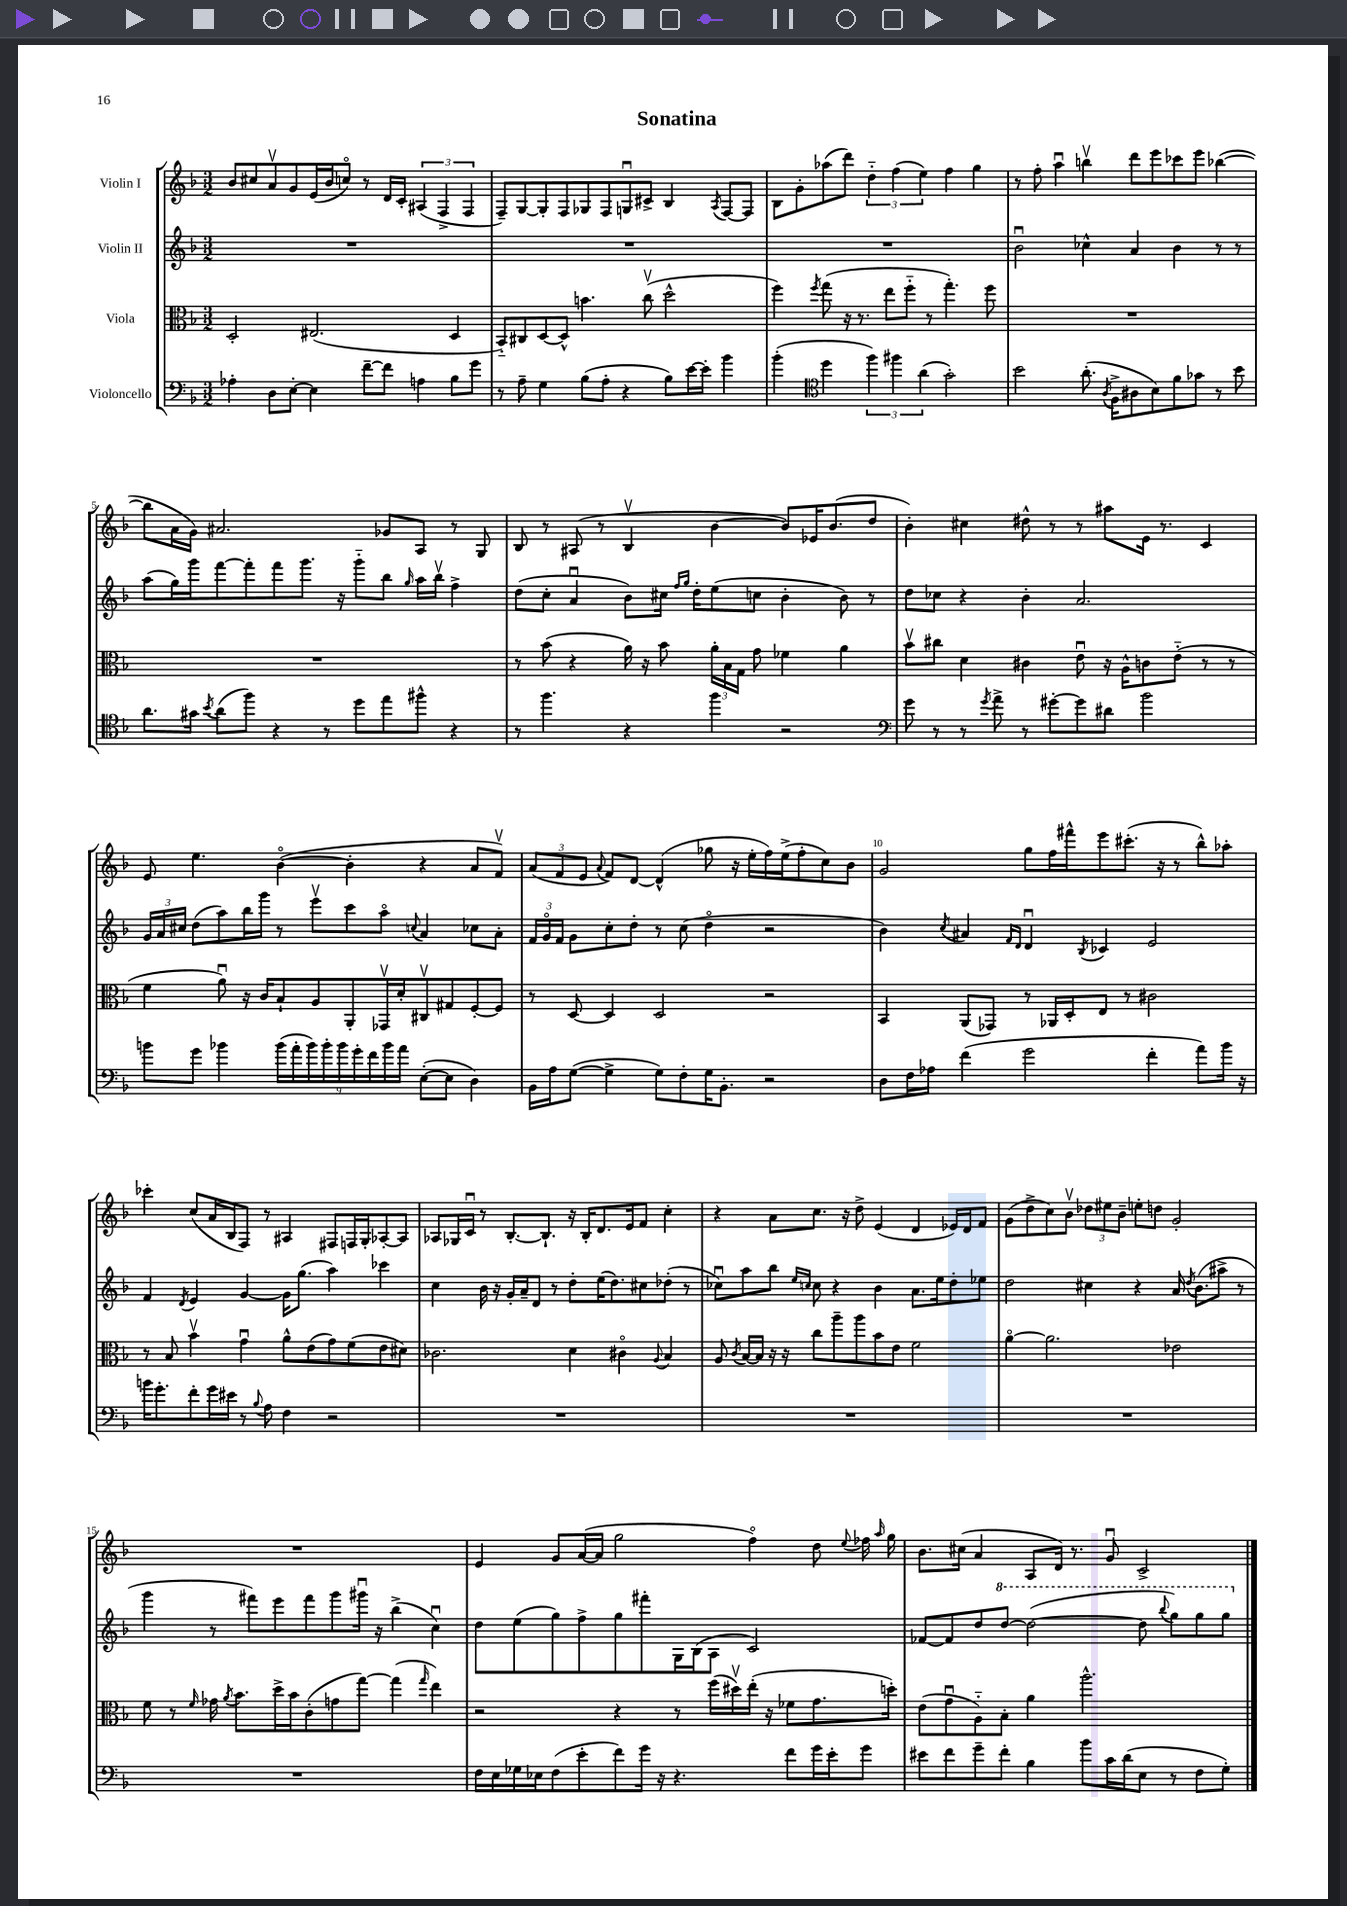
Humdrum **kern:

**kern	**kern	**kern	**kern
*staff4	*staff3	*staff2	*staff1
*clefF4	*clefC3	*clefG2	*clefG2
*k[b-]	*k[b-]	*k[b-]	*k[b-]
*M3/2	*M3/2	*M3/2	*M3/2
4A-'\	2D'/	1.r	8b-/L
.	.	.	8cc#/
8D\L	.	.	8av/
[8E'\J	.	.	8g/
4E\]	(2.E#/	.	(16e/L
.	.	.	16b-/J
.	.	.	8cco/J)
[8f~\L	.	.	8r
8f\]J	.	.	16d/LL
.	.	.	16c'/JJ
4A\	.	.	(6A#/
.	.	.	6F^/
8B-\L	4D/	.	.
.	.	.	6F/
8g\J	.	.	.
=	=	=	=
8r	8BB-'~/L)	1.r	8F~/L)
8A~\	8C#/	.	[8G/
4G\	[8D/	.	8G'/]
.	8D^^/]J	.	8F/
(8B-\L	4.b\	.	8G-/
8A'\J	.	.	8F/
4r	.	.	8Gu/
.	(8ccv\	.	8c#^/J
8B-\L)	2dd^^\	.	4B-/
[16e\L	.	.	.
16e'\]JJ	.	.	.
.	.	.	8qA/
4b-\	.	.	[8F/L
.	.	.	8F/]J
=	=	=	=
(4b-'\	4ff\)	1.r	8B-\L
.	.	.	8g'\
*clefC4	*	*	*
.	8qff/	.	.
4dd\	(8gg\	.	(8aa-\
.	16r	.	8ddd\J)
.	8.r	.	.
6ff\)	.	.	6dd'~\
.	8ee\L	.	.
6ff#\	.	.	(6ff\
.	8ff'~\J	.	.
(6a\	.	.	6ee\)
.	8r	.	.
2g'\)	4.gg'\)	.	4ff\
.	.	.	4gg\
.	8ff\	.	.
=	=	=	=
2b-\	1.r	2b-u\	8r
.	.	.	8ff'\
.	.	.	4aau\
(8.a'\	.	4cc-^^\	4bbv\
8qA/	.	.	.
16F^\LK	.	.	.
8A#\	.	4a/	8ddd\L
8B-\)	.	.	8eee\
8f\	.	4b-\	8ccc-\
8g-\J	.	.	8eee\J
8r	.	8r	([4bb-\
8b-\	.	8r	.
=	=	=	=
8.a\L	1.r	(8aa\L	8bb-\]L
.	.	16gg\L)	16a\L
16g#\Jk	.	16ggg\J	16g\JJ)
8qb-/	.	.	.
(8a\L	.	[8fff\	2.a#/
8ff\J)	.	8fff'\]	.
4r	.	8fff\	.
.	.	8.ggg\J	.
8r	.	.	.
.	.	16r	.
8dd\L	.	8ggg'~\L	.
8ee\	.	8bb-\J	8g-/L
.	.	16qqgg/	.
8ff#^^\J	.	16aa\LL	8A/J
.	.	16bb-v\JJ	.
4r	.	4ff^\	8r
.	.	.	8G/
=	=	=	=
8r	8r	(8dd\L	8B-/
4.ff\	(8b-\	8cc'\J	8r
.	4r	4au/	(8A#/
.	.	.	8r
4r	16a\)	8b-\L)	4B-v/
.	16r	.	.
.	8b-\	16cc#\Jk	.
.	.	16qqff/LL	.
.	.	16qqgg/JJ	.
.	.	16dd'\LK	.
4ff\	24a'\LL	(8ee\	[4b-\
.	24B-\	.	.
.	24G\JJ	.	.
.	8g\	8cc\J	.
2r	4f-\	4b-'\	8b-/]L)
.	.	.	16e-/K
.	.	.	(8.b-/
.	4a\	8b-\)	.
.	.	8r	8dd/J
=	=	=	=
*clefF4	*	*	*
8g\	8b-v\L	8dd\L	4b-'\)
8r	8cc#\J	8cc-\J	.
8r	4d\	4r	4cc#\
8qg/	.	.	.
8a^\	.	.	.
8r	4c#\	4b-'\	8dd#^^\
[8g#'\L	.	.	8r
8g#\]	8eu\	2.a/	8r
8d#\J	16r	.	8aa#\L
.	16A^^\LK	.	.
2b-\	8c\	.	16e\Jk
.	.	.	8.r
.	(8e'~\J	.	.
.	8r	.	4c/
.	8r	.	.
=	=	=	=
8b\L	4f\	24g/LL	8e/
.	.	24a/	.
.	.	24cc#/JJ	.
8g\J	.	(8dd\L	4.ee\
4b-\	8au\)	8aa\)	.
.	16r	16bb-\L	.
.	16c/LK	16ggg\JJ	.
(18b-\LL	8B-`/	8r	([4b-o\
18a'\	.	.	.
18b-\)	.	.	.
.	8A/	8eeev\L	.
18b-'\	.	.	.
18b-\	.	.	.
.	8AA'/	8ccc\	4b-'\]
18g'\	.	.	.
18f\	.	.	.
.	16GG-v/L	8aao\J	.
18b-\	.	.	.
.	16d'/J	.	.
18a\JJ	.	.	.
.	.	8qqcc/	.
([8E'\L	8C#v/	4a/	4r
8E\]J	8G#/	.	.
4D\)	[8F'/	8cc-\L	8a/L
.	8F/]J	8a'\J	8fv/J)
=	=	=	=
16BB-\LL	8r	24f/LL	(12a/L
.	.	24go/	.
16A\J	.	.	.
.	.	24f/JJ	12f/
([8G\J	[8D/	8g\L	.
.	.	.	12e/J
.	.	.	8qqa/
4G^\]	4D/]	8cc'\	8f/L)
.	.	8dd'\J	[8d/J
8G\L)	2D/	8r	(4d^^/]
8F'\	.	(8cc\	.
16G\K	.	4ddo\	8gg-\
8.BB-'\J	.	.	.
.	.	.	16r
.	.	.	16ee'\LL
2r	2r	2r	16ff\)
.	.	.	(16ee^\J
.	.	.	8ff'\
.	.	.	8cc\)
.	.	.	8b-\J
=	=	=	=
8D\L	4BB-/	4b-\)	2g/
16F\L	.	.	.
16A-\JJ	.	.	.
.	.	8qcc/	.
(4f\	(8AA/L	4a#/	.
.	8GG-/J)	.	.
.	.	16qqf/LL	.
.	.	16qqd/JJ	.
2g\	8r	4du/	8gg\L
.	16AA-/LL	.	16ff\L
.	16D'/J	.	16fff#^^\J
.	.	8qB-/	.
.	8E/J	4c-/	8eee\
.	8r	.	(8.ccc#'\J
4f'\	2c#\	2e/	.
.	.	.	16r
.	.	.	8r
8a\L)	.	.	8bb-^^\L)
16b-\Jk	.	.	8aa-'\J
16r	.	.	.
=	=	=	=
16b\LK	8r	4f/	4ccc-'\
8.g'\	.	.	.
.	8B-/	.	.
.	.	8qd/	.
8f'\	4b-v\	4e/	(8cc/L
16g\L	.	.	16a/L
16e#\JJ	.	.	16B-/J
8r	4gu\	[4g/	8F/J)
8qqB-/	.	.	.
8A\	.	.	8r
4F\	8a^^\L	16g\]LK	4A#/
.	.	(8.gg\J	.
.	(8e\	.	.
2r	8g\)	4aa\)	8F#/L
.	(8f\	.	16F/L
.	.	.	16G'/J
.	8e\	4ccc-\	[8A-'/
.	8d#\J)	.	8A-/]J
=	=	=	=
1.r	2.c-\	4cc\	8A-/L
.	.	.	16G-/L
.	.	.	16cu/JJ
.	.	16b-\	8r
.	.	16r	.
.	.	16g'/LL	[8.B-'/L
.	.	16a~/J	.
.	.	8d/J	.
.	.	.	8.B-`/]J
.	.	8r	.
.	4d\	8dd'\L	16r
.	.	.	16B-'/LK
.	.	(16ee\K	8.d/
.	.	8.dd\)	.
.	4c#o\	.	.
.	.	.	16e/k
.	.	8cc#\	8f/J
.	8qqA/	.	.
.	4B-/	(8dd-'\J	4cc'\
.	.	8r	.
=	=	=	=
1.r	8A/	8cc-u\L)	4r
.	8qc/	.	.
.	[16B-/LL	8aa\	.
.	16B-/]JJ	.	.
.	16r	8bb-\J	8a\L
.	16r	.	.
.	.	16qqee/LL	.
.	.	16qqcc/JJ	.
.	8cc\L	8cc\	8.cc\J
.	8aa~\	4r	.
.	.	.	16r
.	8aa\	.	8dd^\
.	8b-\	4b-\	(4e/
.	8e\J	.	.
.	2f\	8.a\L	4d/
.	.	16ee\k	.
.	.	8dd'\	16e-/LL)
.	.	.	16d/J
.	.	8ee-\J	8f/J
=	=	=	=
1.r	[4ao\	2dd\	(8g\L
.	.	.	8dd^\
.	2.a\]	.	8cc\)
.	.	.	8b-v\J
.	.	4cc#\	12dd-\L
.	.	.	12ee#\
.	.	.	12b-~\J
.	.	4r	8ee'\L
.	.	.	8dd\J
.	2e-\	16a/	2g'/
.	.	8qdd/	.
.	.	(8.b-\L	.
.	.	8aa#^\J	.
.	.	8r	.
=	=	=	=
1.r	8f\	4ggg\	1.r
.	8r	.	.
.	16qqf/	.	.
.	16g-\	8r	.
.	8qa/	.	.
.	8.b-\L	.	.
.	.	8fff#\L)	.
.	16dd^\L	8eee\	.
.	16b-\J	.	.
.	(8c'\	8fff#\	.
.	8g\	8ggg\	.
.	[8gg\J)	16ggg#u\Jk	.
.	.	16r	.
.	(4gg\]	(4bb-^\	.
.	16qqgg/	.	.
.	4ee\)	4ccu\)	.
=	=	=	=
16F\LL	2r	8dd\L	4e/
16E\	.	.	.
16G-\	.	(8ee\	.
16E-\J	.	.	.
(8F\	.	8gg\)	8g/L
8e'\	.	8ff^\	([16a/L
.	.	.	16a/]JJ
8f\)	4r	8gg\	2gg\
16g\Jk	.	8fff#'\	.
16r	.	.	.
4.r	8r	16G\L	.
.	.	(16B-\J	.
.	(16ff\LL	8A\J	.
.	16dd#v\)	.	.
.	(16ee'\JJ	2c/)	4ffo\)
.	16r	.	.
8f\L	8f-\L	.	.
16g\L	8.g\	.	8dd\
16e'\J	.	.	.
.	.	.	8qqee/
8g\J	.	.	16ff-\
.	.	.	16qqaa/
.	16dd'\Jk)	.	16gg\
=	=	=	=
8e#\L	(8e\L	[8f-/L	8.b-\L
8f\	8gu\	8f-/]	.
.	.	.	(16cc#\Jk
8g~\	8A'~\)	8dd/	4a/
8f'\J	8B-'\J	[8ddd/J	.
4B-\	4a\	(2ddd\_	8A/L
.	.	.	16d/Jk)
.	.	.	8.r
8b-\L	2.aa^^\	.	.
16c\L	.	.	8gu/
(16d\J	.	.	.
8E\J	.	8ddd\]	2c^/
.	.	8qqbbb-/	.
8r	.	8ggg\L)	.
8F\L	.	8ggg\	.
8G'\J)	.	8ggg\J	.
==	==	==	==
*-	*-	*-	*-
